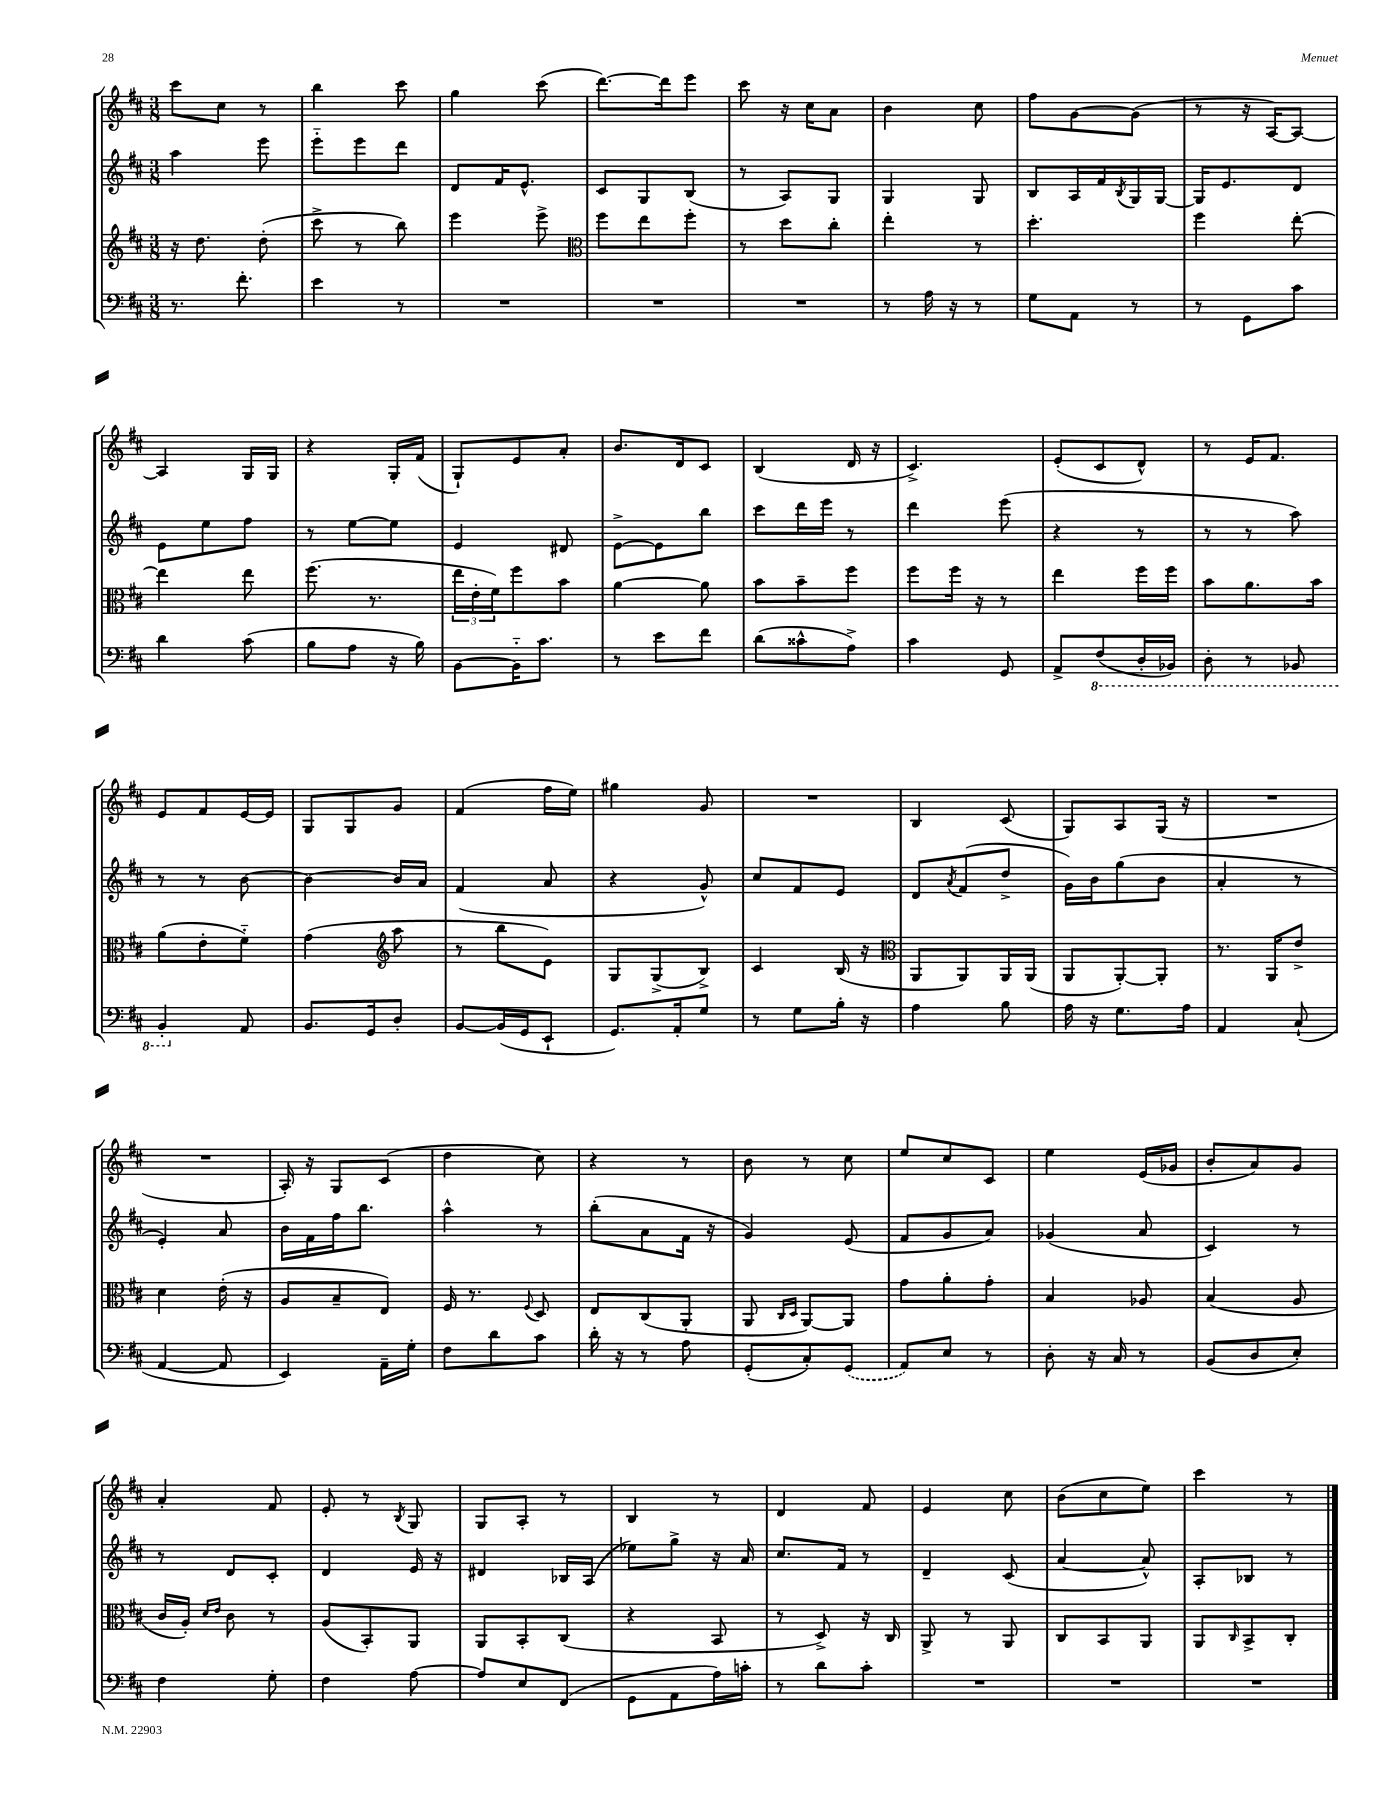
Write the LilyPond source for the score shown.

<<
\new StaffGroup <<
\new Staff = "s0" {
    \clef treble \key d \major \numericTimeSignature \time 3/8
    cis'''8 cis''8 r8 |
    b''4 cis'''8 |
    g''4 cis'''8( |
    d'''8.~) d'''16 e'''8 |
    cis'''8 r16 cis''16 a'8 |
    b'4 cis''8 |
    fis''8 g'8~ g'8( |
    r8 r16 a16~) a8~ |
    a4 g16 g16 |
    r4 g16-. fis'16( |
    g8-!) e'8 a'8-. |
    b'8. d'16 cis'8 |
    b4( d'16 r16 |
    cis'4.->) |
    e'8-.( cis'8 d'8-^) |
    r8 e'16 fis'8. |
    e'8 fis'8 e'16~ e'16 |
    g8 g8 g'8 |
    fis'4( fis''16 e''16) |
    gis''4 g'8 |
    R4. |
    b4 cis'8( |
    g8) a8 g16( r16 |
    R4. |
    R4. |
    a16-.) r16 g8 cis'8( |
    d''4 cis''8) |
    r4 r8 |
    b'8 r8 cis''8 |
    e''8 cis''8 cis'8 |
    e''4 e'16( ges'16 |
    b'8-. a'8) g'8 |
    a'4-. fis'8 |
    e'8-. r8 \acciaccatura { b8 } g8 |
    g8 a8-. r8 |
    b4 r8 |
    d'4 fis'8 |
    e'4 cis''8 |
    b'8( cis''8 e''8) |
    cis'''4 r8 \bar "|." |
}
\new Staff = "s1" {
    \clef treble \key d \major \numericTimeSignature \time 3/8
    a''4 e'''8 |
    e'''8-_ e'''8 d'''8 |
    d'8 fis'16 e'8.-^ |
    cis'8 g8 b8( |
    r8 a8) g8 |
    g4 g8 |
    b8 a16 fis'16 \acciaccatura { b8 } g16 g16~ |
    g16 e'8. d'8 |
    e'8 e''8 fis''8 |
    r8 e''8~ e''8 |
    e'4 dis'8 |
    e'8~-> e'8 b''8 |
    cis'''8 d'''16 e'''16 r8 |
    d'''4 e'''8( |
    r4 r8 |
    r8 r8 a''8) |
    r8 r8 b'8~ |
    b'4~ b'16 a'16 |
    fis'4( a'8 |
    r4 g'8-^) |
    cis''8 fis'8 e'8 |
    d'8 \acciaccatura { a'8 } fis'8( d''8-> |
    g'16) b'16 g''8( b'8 |
    a'4-. r8 |
    e'4-.) a'8 |
    b'16 fis'16 fis''16 b''8. |
    a''4-^ r8 |
    b''8-.( a'8 fis'16 r16 |
    g'4) e'8( |
    fis'8 g'8 a'8) |
    ges'4( a'8 |
    cis'4) r8 |
    r8 d'8 cis'8-. |
    d'4 e'16 r16 |
    dis'4 bes16 a16( |
    ees''8) g''8-> r16 a'16 |
    cis''8. fis'16 r8 |
    d'4-- cis'8( |
    a'4~ a'8-^) |
    a8-. bes8 r8 \bar "|." |
}
\new Staff = "s2" {
    \clef treble \key d \major \numericTimeSignature \time 3/8
    r16 d''8. d''8-.( |
    cis'''8-> r8 b''8) |
    e'''4 e'''8-> |
    \clef alto fis''8 e''8 fis''8-. |
    r8 d''8 cis''8-. |
    e''4-. r8 |
    d''4.-. |
    fis''4 e''8~-. |
    e''4 e''8 |
    fis''8.( r8. |
    \tuplet 3/2 { e''16 e'16-. fis'16) } fis''8 b'8 |
    a'4~ a'8 |
    b'8 b'8-- fis''8 |
    fis''8 fis''16 r16 r8 |
    e''4 fis''16 fis''16 |
    b'8 a'8. b'16 |
    a'8( e'8-. fis'8-_) |
    g'4( \clef treble a''8 |
    r8 b''8 e'8) |
    g8 g8->( b8->) |
    cis'4 b16( r16 |
    \clef alto a,8 a,8) a,16 a,16( |
    a,8 a,8~-.) a,8-. |
    r8. a,16 e'8-> |
    d'4 e'16-.( r16 |
    a8 b8-- e8) |
    fis16 r8. \appoggiatura { fis8 } d8 |
    e8 cis8( a,8-. |
    a,8 \grace { cis16 d16 } a,8~) a,8 |
    g'8 a'8-. g'8-. |
    b4 aes8 |
    b4( a8 |
    cis'16 a16-.) \grace { d'16 e'16 } cis'8 r8 |
    a8( b,8-.) a,8 |
    a,8 b,8-. cis8( |
    r4 b,8 |
    r8 d8->) r16 cis16 |
    a,8-> r8 a,8 |
    cis8 b,8 a,8 |
    a,8 \grace { cis16 } b,8-> cis8-. \bar "|." |
}
\new Staff = "s3" {
    \clef bass \key d \major \numericTimeSignature \time 3/8
    r8. fis'8.-. |
    e'4 r8 |
    R4. |
    R4. |
    R4. |
    r8 a16 r16 r8 |
    g8 a,8 r8 |
    r8 g,8 cis'8 |
    d'4 cis'8( |
    b8 a8 r16 b16) |
    b,8~ b,16-_ cis'8. |
    r8 e'8 fis'8 |
    d'8( cisis'8-^ a8->) |
    cis'4 g,8 |
    a,8-> \ottava #-1 fis,8( d,16-. bes,,16) |
    d,8-. r8 bes,,8 |
    b,,4-. \ottava #0 a,8 |
    b,8. g,16 d8-. |
    b,8~ b,16( g,16 e,8-! |
    g,8.) a,16-. g8 |
    r8 g8 b16-. r16 |
    a4 b8 |
    a16 r16 g8. a16 |
    a,4 cis8-!( |
    a,4~ a,8 |
    e,4) a,16-- g16-. |
    fis8 d'8 cis'8 |
    d'16-. r16 r8 a8 |
    g,8-.( cis8-.) \once \slurDashed g,8( |
    a,8) e8 r8 |
    d8-. r16 cis16 r8 |
    b,8( d8 e8-.) |
    fis4 g8-. |
    fis4 a8~ |
    a8 e8 fis,8( |
    g,8 a,8 a16) c'16-. |
    r8 d'8 cis'8-. |
    R4. |
    R4. |
    R4. \bar "|." |
}
>>
>>
\layout { \context { \Score \remove "Bar_number_engraver" } }
